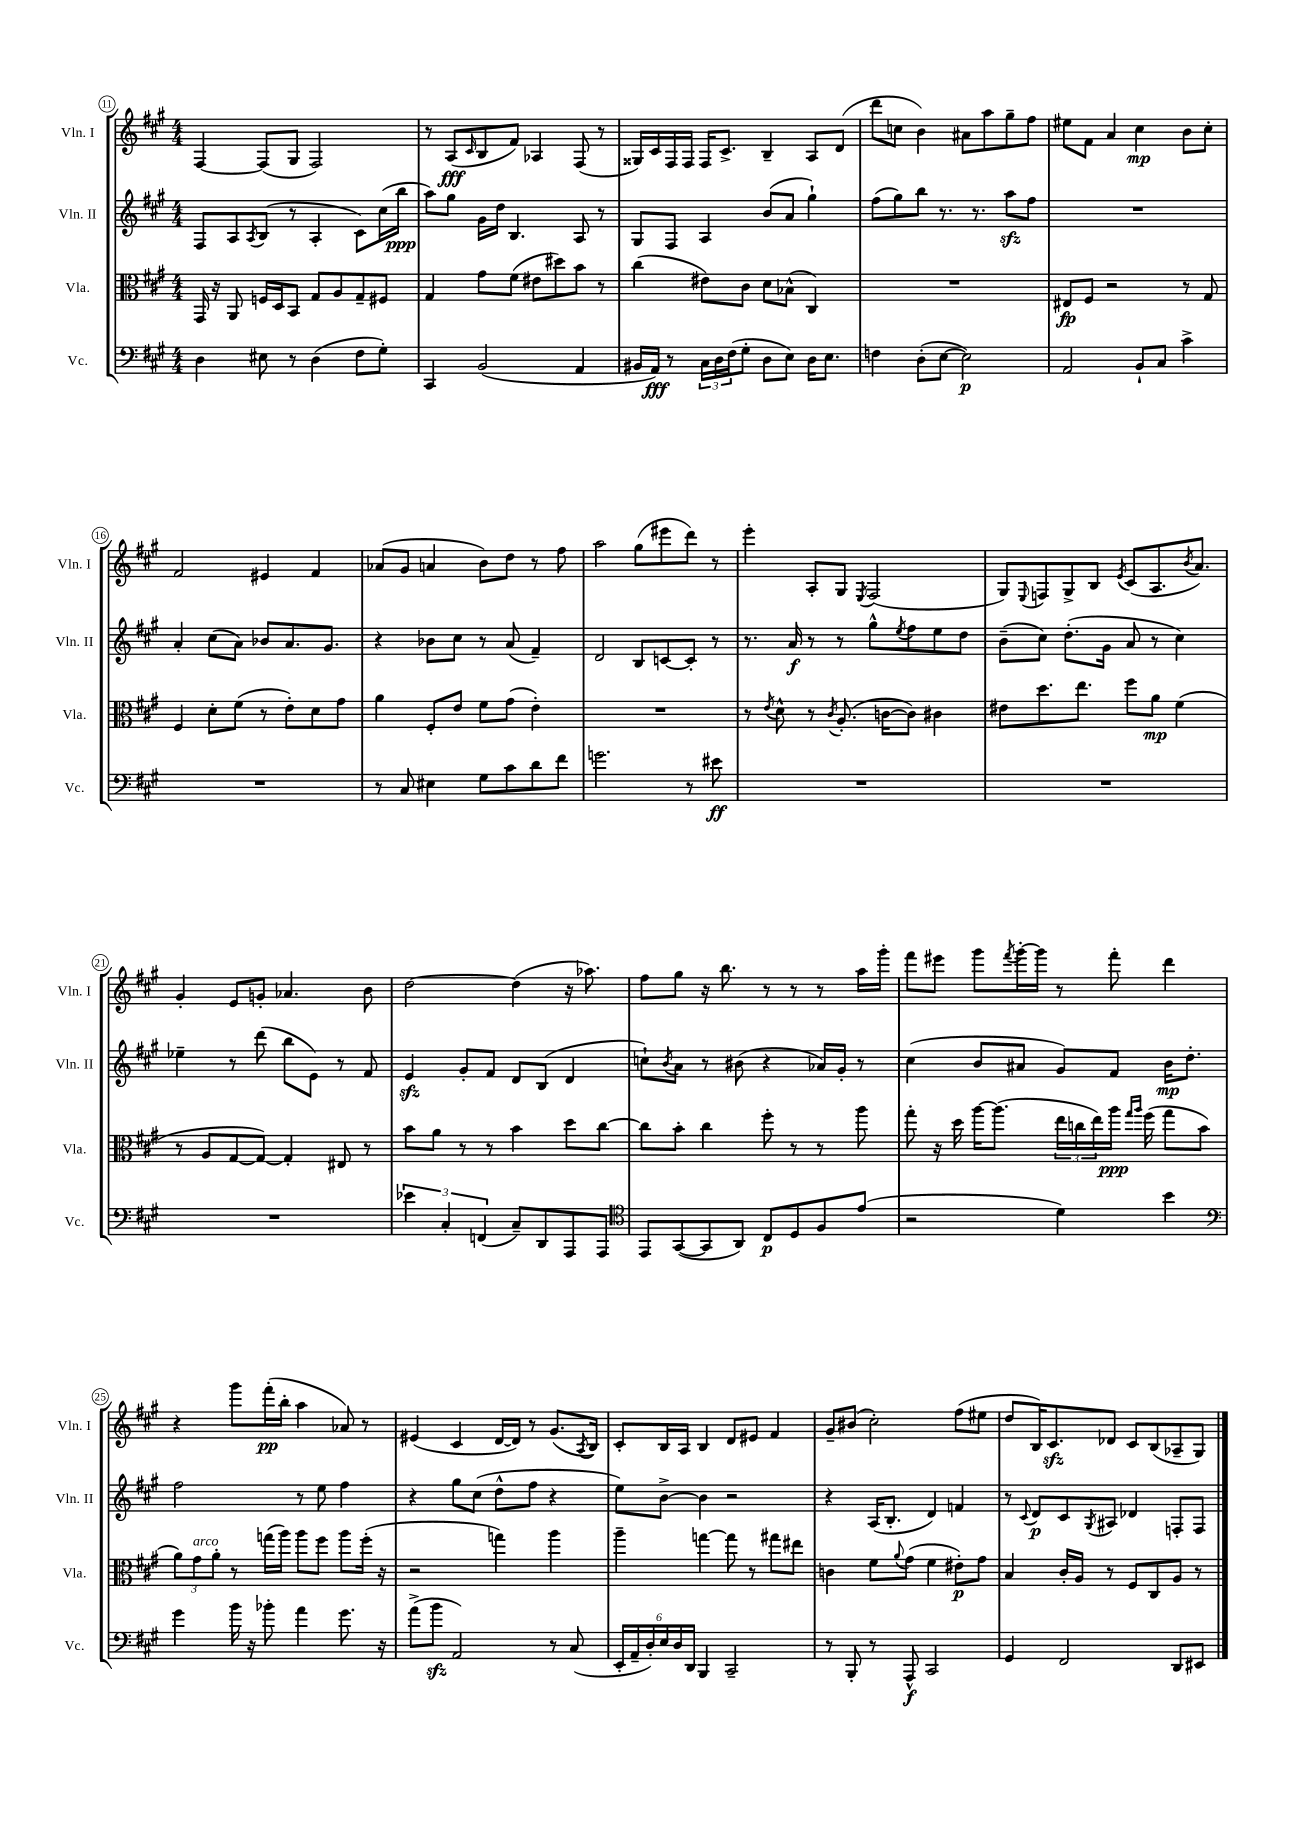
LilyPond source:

<<
\new StaffGroup <<
\new Staff = "s0" \with { instrumentName = "Vln. I" shortInstrumentName = "Vln. I" } {
    \clef treble \key a \major \numericTimeSignature \time 4/4
    fis4~ fis8( gis8 fis2) |
    r8 a8\fff( \grace { cis'16 } b8 fis'8) aes4 fis8( r8 |
    gisis16) cis'16 fis16 fis16 fis16 cis'8.-> b4-- a8 d'8( |
    d'''8 c''8 b'4) ais'8 a''8 gis''8-- fis''8 |
    eis''8 fis'8 a'4 cis''4\mp b'8 cis''8-. |
    fis'2 eis'4 fis'4 |
    aes'8( gis'8 a'4 b'8) d''8 r8 fis''8 |
    a''2 gis''8( eis'''8 d'''8) r8 |
    e'''4-. a8-. gis8 \acciaccatura { e8 } fis2( |
    gis8) \appoggiatura { e8 } f8 gis8-> b8 \acciaccatura { e'8 } cis'8( a8. \acciaccatura { b'8 } a'8.) |
    gis'4-. e'8 g'8-. aes'4. b'8 |
    d''2~ d''4( r16 aes''8.) |
    fis''8 gis''8 r16 b''8. r8 r8 r8 a''16 gis'''16-. |
    fis'''8 eis'''8 gis'''8 \acciaccatura { fis'''8 } gis'''16~-. gis'''16 r8 fis'''8-. d'''4 |
    r4 gis'''8 fis'''16-.\pp( b''16-. a''4 aes'8) r8 |
    eis'4( cis'4 d'16~ d'16) r8 gis'8.( \acciaccatura { a8 } b16) |
    cis'8-. b16 a16 b4 d'8 eis'8 fis'4 |
    gis'8-- bis'8( cis''2-.) fis''8( eis''8 |
    d''8 b16) cis'8.\sfz des'8 cis'8 b8( aes8-- gis8) \bar "|." |
}
\new Staff = "s1" \with { instrumentName = "Vln. II" shortInstrumentName = "Vln. II" } {
    \clef treble \key a \major \numericTimeSignature \time 4/4
    fis8 a8 \acciaccatura { a8 } b8( r8 a4-. cis'8) cis''16( b''16\ppp |
    a''8) gis''8 gis'16 d''16 b4. a8 r8 |
    gis8 fis8 a4 b'8( a'8 gis''4-!) |
    fis''8( gis''8) b''8 r8. r8. a''8\sfz fis''8 |
    R1 |
    a'4-. cis''8( a'8) bes'8 a'8. gis'8. |
    r4 bes'8 cis''8 r8 a'8( fis'4--) |
    d'2 b8 c'8~ c'8-. r8 |
    r8. a'16\f r8 r8 gis''8-^ \acciaccatura { e''8 } fis''8 e''8 d''8 |
    b'8--( cis''8) d''8.-.( gis'16 a'8 r8 cis''4) |
    ees''4-- r8 d'''8( b''8 e'8) r8 fis'8 |
    e'4\sfz gis'8-. fis'8 d'8 b8( d'4 |
    c''8-!) \acciaccatura { b'8 } a'8 r8 bis'8( r4 aes'16) gis'16-. r8 |
    cis''4( b'8 ais'8 gis'8) fis'8 b'16\mp d''8.-. |
    fis''2 r8 e''8 fis''4 |
    r4 gis''8 cis''8( d''8-^ fis''8 r4 |
    e''8) b'8~-> b'4 r2 |
    r4 a16( b8.-. d'4) f'4 |
    r8 \appoggiatura { cis'8 } d'8\p cis'8 \acciaccatura { gis8 } ais8 des'4 f8-. f8 \bar "|." |
}
\new Staff = "s2" \with { instrumentName = "Vla." shortInstrumentName = "Vla." } {
    \clef alto \key a \major \numericTimeSignature \time 4/4
    gis,16 r16 a,8 f16 d16 b,8 gis8 a8 gis8-- fis8 |
    gis4 gis'8 fis'8( eis'8 dis''8) b'8 r8 |
    cis''4( eis'8) cis'8 d'8 bes8-^( cis4) |
    R1 |
    eis8\fp fis8 r2 r8 gis8 |
    fis4 d'8-. fis'8( r8 e'8-.) d'8 gis'8 |
    a'4 fis8-. e'8 fis'8 gis'8( e'4-.) |
    R1 |
    r8 \acciaccatura { e'8 } d'8-^ r8 \acciaccatura { cis'8 } a8.-.( c'16~ c'8) cis'4 |
    eis'8 d''8. e''8. fis''8 a'8\mp fis'4( |
    r8 a8 gis8~ gis8~) gis4-. eis8 r8 |
    b'8 a'8 r8 r8 b'4 d''8 cis''8~ |
    cis''8 b'8-. cis''4 fis''8-. r8 r8 a''8 |
    gis''8-. r16 d''16 a''16~ a''8.( \tuplet 3/2 { e''16 c''16 e''16) } a''16\ppp \grace { gis''16 a''16 } fis''16( gis''8 b'8 |
    \tuplet 3/2 { a'8) gis'8^\markup { \italic "arco" } a'8-. } r8 g''16( a''16) a''8 fis''8 a''8 fis''16-.( r16 |
    r2 g''4) a''4 |
    a''4-- g''4~ g''8 r8 gis''8 eis''8 |
    c'4 fis'8 \appoggiatura { a'8 } gis'8( fis'4 eis'8-.\p) gis'8 |
    b4 cis'16-. a16 r8 fis8 cis8 a8 r8 \bar "|." |
}
\new Staff = "s3" \with { instrumentName = "Vc." shortInstrumentName = "Vc." } {
    \clef bass \key a \major \numericTimeSignature \time 4/4
    d4 eis8 r8 d4( fis8 gis8-.) |
    cis,4 b,2( a,4 |
    bis,16 a,16\fff) r8 \tuplet 3/2 { cis16 d16 fis16( } gis8-. d8 e8) d16 e8. |
    f4 d8-.( e8~ e2\p) |
    a,2 b,8-! cis8 cis'4-> |
    R1 |
    r8 cis8 eis4 gis8 cis'8 d'8 fis'8 |
    g'2. r8 eis'8\ff |
    R1 |
    R1 |
    R1 |
    \tuplet 3/2 { ees'4 cis4-. f,4( } cis8--) d,8 a,,8 a,,8 |
    \clef tenor e,8 gis,8~( gis,8 a,8) cis8\p d8 fis8 e'8( |
    r2 d'4) b'4 |
    \clef bass gis'4 b'16 r16 bes'8-. a'4 gis'8. r16 |
    a'8->( b'8\sfz a,2) r8 cis8( |
    \tuplet 6/4 { e,16-. a,16-- d16-.) e16 d16 d,16 } b,,4 cis,2-- |
    r8 b,,8-. r8 a,,8-^\f cis,2 |
    gis,4 fis,2 d,8 eis,8 \bar "|." |
}
>>
>>
\layout { \context { \Score currentBarNumber = #11 \override BarNumber.stencil = #(make-stencil-circler 0.1 0.3 ly:text-interface::print) } }
